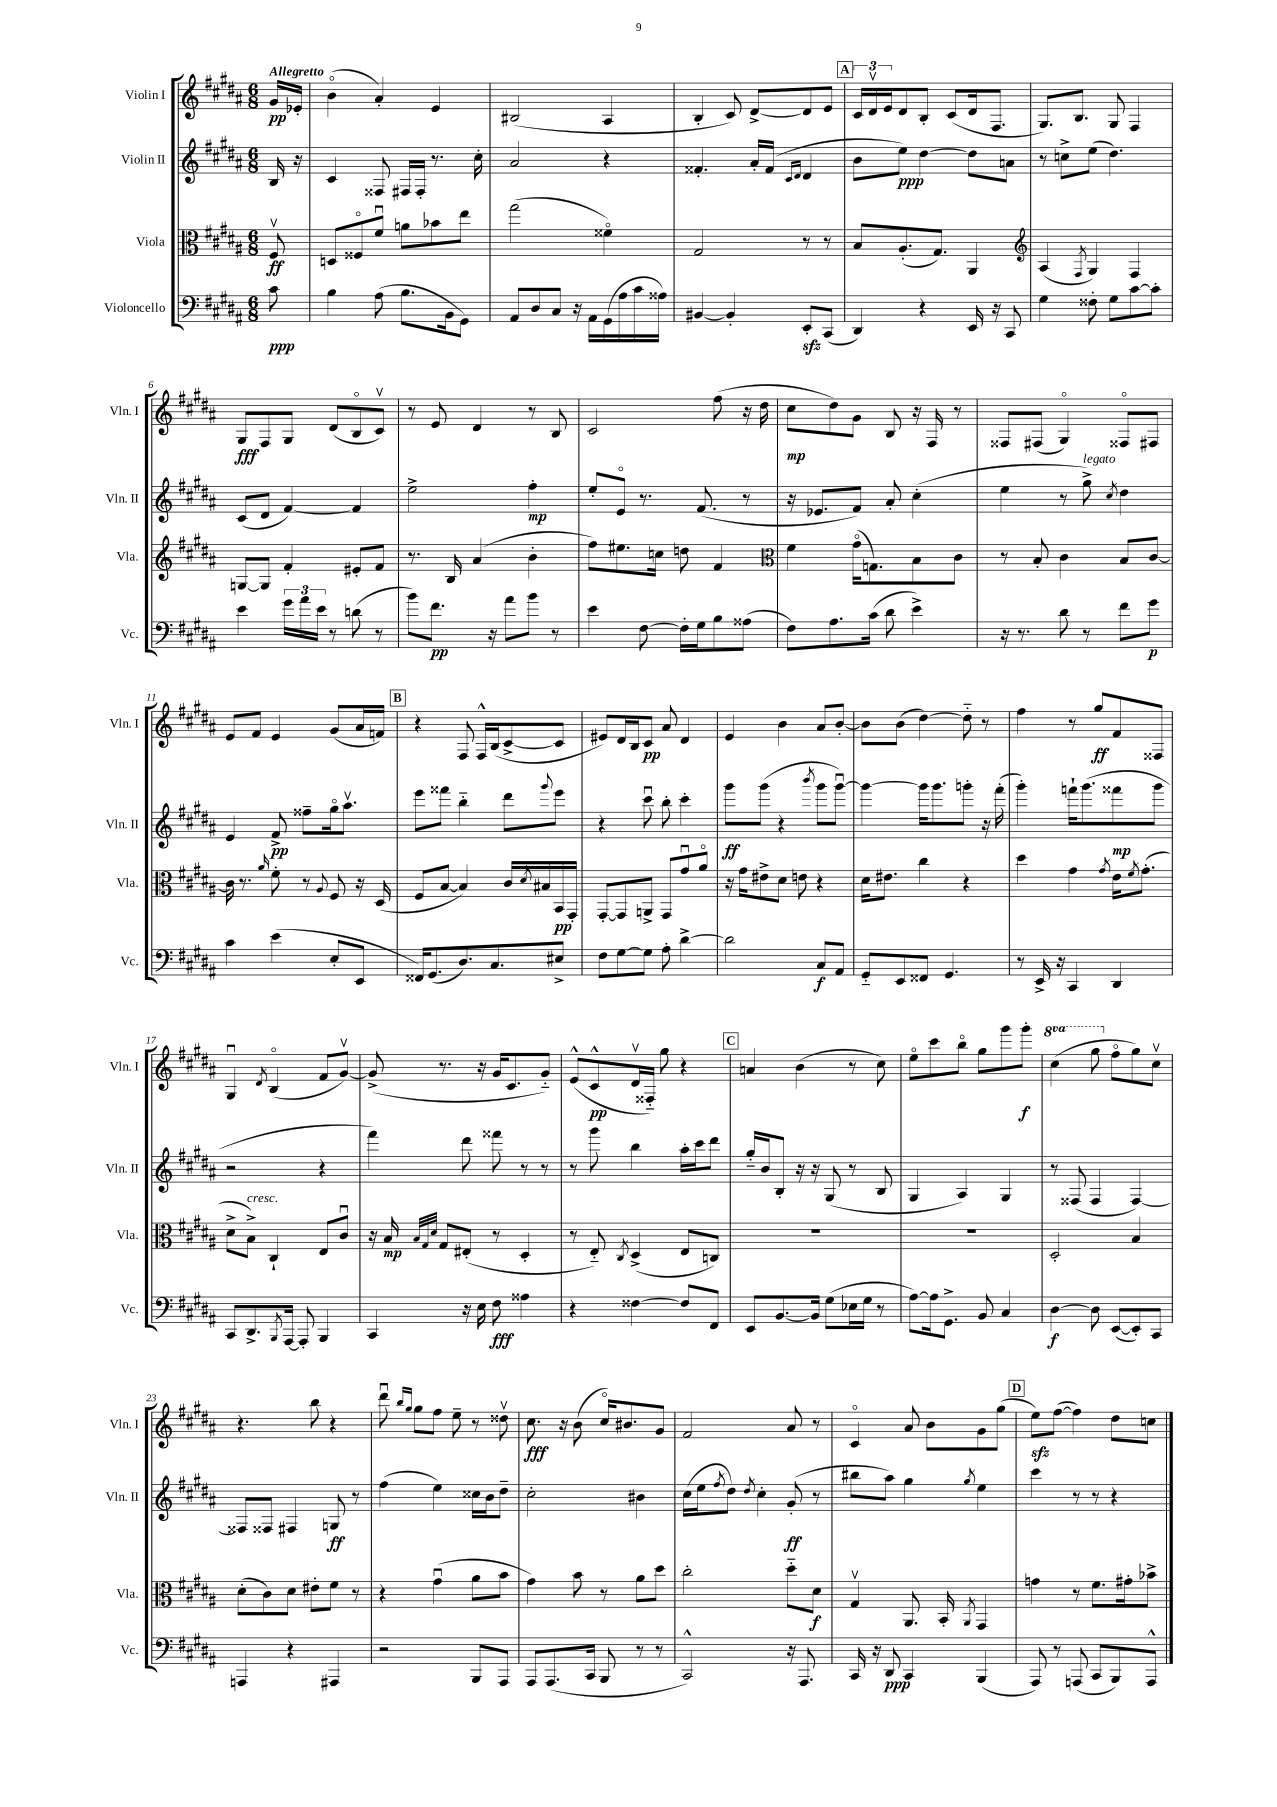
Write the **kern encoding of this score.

**kern	**kern	**kern	**kern
*staff4	*staff3	*staff2	*staff1
*clefF4	*clefC3	*clefG2	*clefG2
*k[f#c#g#d#a#]	*k[f#c#g#d#a#]	*k[f#c#g#d#a#]	*k[f#c#g#d#a#]
*M6/8	*M6/8	*M6/8	*M6/8
8c#	8F#v	16B	16g#
.	.	16r	16e-'
=	=	=	=
4B	8D	4c#	(4bo
.	8F##o	.	.
(8A#	8f#u	8F##	4a#')
8.B	8a	16F#	.
.	.	16F#'	.
.	8b-	8.r	4e
16BB	.	.	.
8GG#)	8ee	.	.
.	.	16cc#'	.
=	=	=	=
8AA#	(2gg#	2a#	(2B#
8D#	.	.	.
8C#	.	.	.
16r	.	.	.
16AA#	.	.	.
(16GG#	4f##o)	4r	4A#
16A#	.	.	.
16c#	.	.	.
16A##)	.	.	.
=	=	=	=
[4BB#	2G#	4.f##'	4B'
4BB#']	.	.	8c#)
.	.	16a#'	[8d#^
.	.	(16f##	.
.	.	16qqc#	.
.	.	16qqd#	.
8EE'	8r	4d#	8d#]
(8CC#	8r	.	8e
=	=	=	=
4DD#)	8B	8b	24c#
.	.	.	24d#v
.	.	.	24e
.	(8.A#'	8ee)	8d#
4r	.	[4dd#	8B'
.	8.G#)	.	.
.	.	.	(8c#
16EE	4AA#	8dd#]	16d#
16r	.	.	8.F#
8CC#	.	8a	.
=	=	=	=
*	*clefG2	*	*
4G#	(4A#	8r	8.G#)
.	.	8cc^	.
.	.	.	8.B
.	8qF#	.	.
8F##'	4G#)	(8ee	.
8G#	.	4.dd#)	8G#
[8c#	4F#	.	4F#
8c#']	.	.	.
=	=	=	=
4e	[8G	(8c#	8G#
.	8G]	8d#	8F#
24g#	4f#'	[4f#)	8G#
24a#	.	.	.
24e	.	.	.
8r	.	.	(8d#
(8d	8e#'	4f#]	8Bo
8r	8f#	.	8c#v)
=	=	=	=
8b)	8.r	2ee^	8r
8.f#	.	.	8e
.	16B	.	.
.	(4a#	.	4d#
16r	.	.	.
8a#	.	.	.
8b	4b'	4ff#'	8r
8r	.	.	8B
=	=	=	=
4e	8ff#)	8ee'	2c#
.	8.ee#	8eo	.
[8F#	.	8.r	.
.	16cc	.	.
16F#']	8dd	.	.
16G#	.	(8.f#	.
8B	4f#	.	(8ff#
(8A##	.	8r	16r
.	.	.	16dd#
=	=	=	=
*	*clefC3	*	*
8F#)	4f#	16r	8cc#
.	.	8.e-	.
8.A#	.	.	8dd#)
.	(16g#o	8f#)	8g#
(16c#	8.G)	.	.
8d#	.	8a#'	8B
4e^)	8B	(4cc#'	16r
.	.	.	16F#
.	8c#	.	8r
=	=	=	=
16r	8r	4ee	8F##
8.r	.	.	.
.	8B'	.	(8F#
8d#	4c#	8r	4G#o)
8r	.	8gg#^)	.
.	.	8qcc#	.
8f#	8B	4dd#	8F##o
8g#	[8c#	.	8F#
=	=	=	=
4c#	16c#]	4e	8e
.	8.r	.	.
.	.	.	8f#
.	16qqa#	.	.
(4e	8f#'	8f#^	4e
.	8r	8ff##~	.
.	8qqA#	.	.
8E'	8F#	16gg#o	(8g#
.	.	8.aa#v	.
8EE	16r	.	16a#
.	(16D#	.	16f)
=	=	=	=
16FF##)	8F#	8eee	4r
(8.GG#	.	.	.
.	[8B	8fff##	.
8.D#)	4B])	4bb'~	8F#
.	.	.	16F#^^
8.C#	.	.	(16B
.	16c#	8ddd#	[8c#^
.	8qd#	.	.
.	16B#	.	.
.	.	8qqggg#	.
8E#^	16BB	8eee	8c#]
.	16GG#'	.	.
=	=	=	=
8F#	[8GG#'	4r	8e#)
[8G#	8GG#]	.	16d#
.	.	.	16B
8G#]	8AA^	8ccc#u	8c#
8A#'	8GG#	8bb'	8a#
[4d#^	8g#u	4ccc#'	4d#
.	8a#o	.	.
=	=	=	=
2d#]	16r	8ggg#	4e
.	16g#	.	.
.	8e#^	(8ggg#	.
.	8d#	4r	4b
.	8e	.	.
.	.	8qbbb	.
8C#	4r	8ggg#	8a#
8AA#	.	[8ggg#u)	[8b'
=	=	=	=
8GG#'~	16d#	4ggg#_	8b]
.	8.e#	.	.
8EE	.	.	(8b
8FF##	4cc#	16ggg#]	[4dd#)
.	.	8.ggg#	.
4.GG#	.	.	.
.	4r	8ggg'	8dd#'~]
.	.	16r	8r
.	.	(16fff#'	.
=	=	=	=
8r	4dd#	4ggg#')	4ff#
16EE^	.	.	.
16r	.	.	.
4CC#	4g#	16fff`	8r
.	.	(8.ggg#	.
.	.	.	8gg#
.	8qg#	.	.
4DD#	16e	8fff##	8f#
.	8qf#	.	.
.	(8.g#'	.	.
.	.	8ggg#	8F##
=	=	=	=
8CC#	8d#^	2r	4G#u
8.DD#^	8B^)	.	.
.	.	.	8qd#
.	4C#`	.	(4Bo
8qBBB	.	.	.
[16AAA#	.	.	.
8AAA#']	.	.	.
4BBB	8E	4r	8f#
.	8c#u	.	[8g#v)
=	=	=	=
4CC#	16r	4fff#)	(8g#^]
.	16B	.	.
.	32qqB	.	.
.	32qqG#	.	.
.	32qqd#	.	.
.	8G#	.	8.r
16r	(8E#'	8ddd#	.
16E	.	.	16r
8F#	8r	8fff##	16g#
.	.	.	8.c#
4A##	4D#'	8r	.
.	.	8r	8g#'~)
=	=	=	=
4r	8r	8r	(8e^^
.	8E'~)	8ggg#	8c#^^
.	8qC#	.	.
[4F##	(4D#^	4bb	16d#v
.	.	.	16F##'~)
.	.	.	8gg#
8F##]	8E	16aa#'	4r
.	.	16ccc#	.
8FF#	8C)	8ddd#	.
=	=	=	=
8EE	2.r	16gg#'~	4a
.	.	16b	.
[8.BB	.	8B'	.
.	.	16r	(4b
16BB]	.	16r	.
(8G#	.	(8G#	.
16E-	.	8r	8r
16G#	.	.	.
8r	.	8B	8cc#)
=	=	=	=
[8A#)	2.r	4G#	8eeo
16A#]	.	.	8ccc#
8.GG#^	.	.	.
.	.	4A#)	8bbo
8BB	.	.	8gg#
4C#	.	4G#	8ggg#
.	.	.	8ggg#'
=	=	=	=
[4D#	2D#'	8r	(4ccc#
.	.	(8F##	.
8D#]	.	4F##	8ggg#
([8EE	.	.	8ff#o
8EE'])	4B	[4F##)	8gg#)
8CC#	.	.	8cc#v
=	=	=	=
4AAA	(8d#'	8F##]	4.r
.	8c#)	8F##	.
4r	8d#	4F#	.
.	8e#'	.	8bb
4AAA#	8f#	8G	4r
.	8r	8r	.
=	=	=	=
2r	4r	(4ff#	8ddd#u
.	.	.	16qqbb
.	.	.	16qqgg#
.	.	.	8gg#
.	(4g#u	4ee)	8ff#
.	.	.	8ee~
8BBB	8a#	16cc##	8r
.	.	16b	.
8AAA#	8b	8dd#~	8dd##v
=	=	=	=
8AAA#	4g#)	2cc#'	8.cc#
(8.AAA#	.	.	.
.	.	.	16r
.	8b	.	(8b
16CC#	.	.	.
8BBB	8r	.	16cc#o)
.	.	.	8.b#
8r	8a#	4b#	.
8r	8dd#	.	8g#
=	=	=	=
2CC#^^)	2cc#'	(16cc#	2f#
.	.	16ee	.
.	.	8qff#	.
.	.	8dd#)	.
.	.	8qdd#	.
.	.	4cc#'	.
16r	8dd#'~	(8g#'	8a#
8.AAA#	.	.	.
.	8d#	8r	8r
=	=	=	=
16CC#	4G#v	8bb#	4c#o
16r	.	.	.
8DD#	.	8aa#)	.
4CC#	8.AA#	4gg#	8a#
.	.	.	8b
.	16BB'	.	.
.	8qAA#	8qgg#	.
(4BBB	4GG#	4ee	8g#
.	.	.	(8gg#
=	=	=	=
8AAA#)	4g	4ccc#	8ee)
8r	.	.	([8ff#
(8AAA	8r	8r	4ff#])
8CC#	8.f#	8r	.
8BBB)	.	4r	8dd#
.	16g#'	.	.
8AAA^^	8b-^	.	8cc
==	==	==	==
*-	*-	*-	*-
